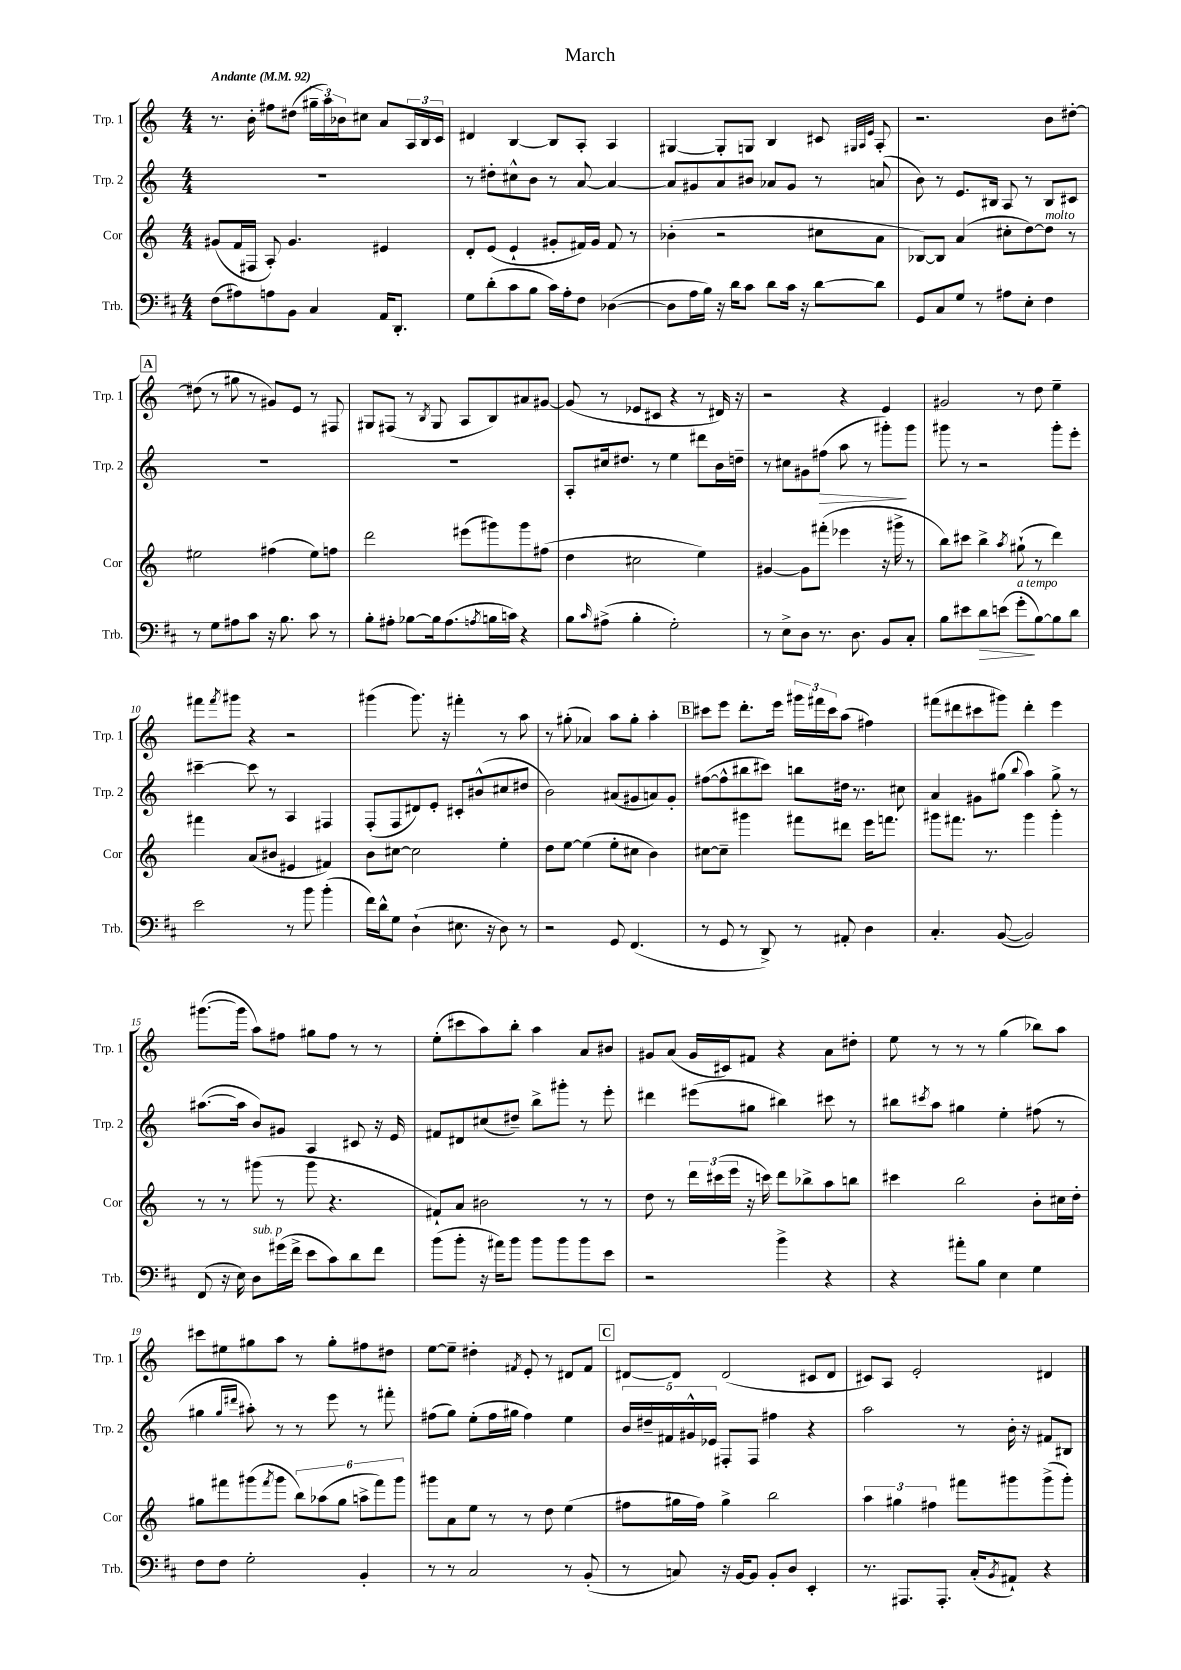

**kern	**kern	**kern	**kern
*staff4	*staff3	*staff2	*staff1
*clefF4	*clefG2	*clefG2	*clefG2
*k[f#c#]	*k[]	*k[]	*k[]
*M4/4	*M4/4	*M4/4	*M4/4
*MM92	*MM92	*MM92	*MM92
(8F#\L	(8g#/L	1r	8.r
8A#\)	16f/L	.	.
.	16F#/JJ	.	16b'\
8A\	8A'/)	.	8ff#\L
8BB\J	4.g#/	.	(8dd#\J
4C#/	.	.	24gg#~\LL
.	.	.	24aa\)
.	.	.	24b-\J
.	.	.	8cc#\J
16AA/LK	4e#/	.	8a/L
8.DD'/J	.	.	.
.	.	.	24A/L
.	.	.	24B/
.	.	.	24c/JJ
=	=	=	=
8G\L	8d'/L	8r	4d#/
(8d'\	(8e/J	8dd#'\L	.
8c#\	4e`/	8cc#^^\	[4B/
8B\J	.	8b\J	.
16c#\LL)	8g#'/L	8r	8B/]L
16A'\J	.	.	.
8F#\J	16f#/L)	[8a/	8A'/J
.	16g#/JJ	.	.
([4D-\	8f#/	4a/_	4A/
.	8r	.	.
=	=	=	=
8D-\]L	(4b-'\	8a/]L	[4G#/
16A\L	.	8g#/	.
16B\JJ)	.	.	.
16r	2r	8a/	8G#'/]L
16d\LK	.	.	.
8c#\J	.	8b#/J	8G/J
8d\L	.	8a-/L	4B/
16c#\Jk	.	8g#/J	.
16r	.	.	.
[8d\L	8cc#\L	8r	8c#/
.	.	.	32qqG#/LLL
.	.	.	32qqA/
.	.	.	32qqe/JJJ
8d\]J	8a\J	(8a/	8A'/
=	=	=	=
8GG/L	[8B-/L)	8b\)	2.r
8C#/	8B-/]J	8r	.
8G/J	(4a/	8.e/L	.
8r	.	.	.
.	.	16B#/Jk	.
8A#\L	8cc#'\L	8A/	.
8E'\J	[8dd\)	8r	.
4F#\	8dd\]J	8B#/L	8b\L
.	8r	8c#/J	[8dd#'\J
=	=	=	=
8r	2ee#\	1r	(8dd#\]
8G\L	.	.	8r
8A#\	.	.	8gg#\
8c#\J	.	.	8r
16r	(4ff#\	.	8g#/L)
8.B\	.	.	.
.	.	.	8e/J
8c#\	8ee#\L)	.	8r
8r	8ff\J	.	8F#/
=	=	=	=
8B'\L	2ddd\	1r	8G#/L
8A#'\J	.	.	(8F#/J
[8B-\L	.	.	8r
.	.	.	8qB/
16B-\]k	.	.	8G#/
(8.A#\	.	.	.
.	(8eee#\L	.	8A/L
8qA/	.	.	.
16B\L	8ggg#\)	.	8B/)
16c\JJ)	.	.	.
4r	8ggg#\	.	8a#/
.	(8ff#\J	.	[8g#/J
=	=	=	=
8B\L	4dd\	8A'/L	(8g#/]
16qqc#/	.	.	.
(8A#^\J	.	16cc#/k	8r
.	.	8.dd#/J	.
4B'\	2cc#\	.	8e-/L
.	.	8r	8c#/J
2G'\)	.	4ee\	4r
.	4ee\)	8ddd#\L	8r
.	.	16b\L	16d#/)
.	.	16dd~\JJ	16r
=	=	=	=
8r	[4g#/	8r	2r
8E^\L	.	8cc#\L	.
8D\J	8g#\]L	8g#\	.
8.r	(8fff#'\J	(8ff#\J	.
.	4eee-\	8aa\	4r
8.D\	.	.	.
.	.	8r	.
8BB/L	16r	8ggg#'\L)	4e/
.	16ggg#^\	.	.
8C#'/J	8r	8ggg#\J	.
=	=	=	=
8B\L	8bb\L)	8ggg#\	2g#/
8e#\	8ccc#\J	8r	.
8d\	4bb^\	2r	.
(8e\J	.	.	.
.	8qaa/	.	.
8g'\L	(8gg#`\	.	8r
[8B\)	8r	.	8dd\
8B\]	4ddd\)	8ggg#'\L	4ee~\
8d\J	.	8eee'\J	.
=	=	=	=
2e\	4fff#\	[4ccc#~\	8fff#\L
.	.	.	8qfff#/
.	.	.	8ggg#\J
.	(8a/L	8ccc#\]	4r
.	8b#/J	8r	.
8r	4e#/	4A/	2r
8b\	.	.	.
(4b'\	4f#/)	4F#/	.
=	=	=	=
16f#\LL)	8b\L	(8F'/L	(4ggg#\
16d^^\J	.	.	.
8G\J	[8cc#\J	8F/	.
(4D`\	2cc#\]	8d#/)	8.ggg#\)
.	.	8e'/J	.
.	.	.	16r
8.E#\	.	8c#'/L	4fff#'\
.	.	(8b#^^/	.
16r	.	.	.
8D\)	4ee'\	8cc#/	8r
8r	.	8dd#/J	8aa\
=	=	=	=
2r	8dd\L	2b\)	8r
.	[8ee\J	.	(8gg#'\
.	(4ee\]	.	4a-/)
8GG/	8ee'\L	(8a#/L	8aa\L
(4.FF#/	8cc#\J	8g#/	8gg#'\J
.	4b\)	8a/)	4aa'\
.	.	8g#'/J	.
=	=	=	=
8r	[8cc#\L	([8ff#\L	8ccc#\L
8GG/	8cc#~\]J	8ff#^^\]	8eee\J
8r	4ggg#\	8bb#\	8.ddd'\L
8DD^/)	.	8ccc#\J)	.
.	.	.	16eee\Jk
8r	8fff#\L	8bb\L	24ggg#\LL
.	.	.	24fff#\
.	.	.	24ccc#\J
8AA#'/	8ddd#\J	16dd#\Jk	(8aa\J
.	.	8.r	.
4D\	16eee\LK	.	4ff#\)
.	8.fff\J	.	.
.	.	8cc#\	.
=	=	=	=
4.C#'/	8ggg#\L	4a/	(8fff#\L
.	8.fff#\J	.	8ddd#\
.	.	8g#\L	8ccc#\
.	8.r	.	.
([8BB/	.	(8gg#\J	8ggg#\J)
.	.	8qqbb/	.
2BB/])	4ggg#\	4aa\)	4ddd#'\
.	4ggg#'\	8gg#^\	4eee\
.	.	8r	.
=	=	=	=
(8FF#/	8r	([8.aa#\L	([8.ggg#\L
16r	8r	.	.
16E\)	.	16aa#\]Jk	16ggg#\]Jk
8D\L	(8ggg#\	8b/L)	8aa\L)
(16g#\L	8r	8g#/J	8ff#\J
16f#^\JJ	.	.	.
8e\L	8ggg#\	4A/	8gg#\L
8c#\)	4.r	.	8ff#\J
8d\	.	8c#/	8r
8f#\J	.	16r	8r
.	.	16e/	.
=	=	=	=
(8b\L	8f#`/L)	8f#/L	(8ee'\L
8b'\J	8a/J	8d#/	8ccc#\
16r	2b#\	(8cc#/	8aa\)
16a#\LK)	.	.	.
8b\J	.	8dd#~/J)	8bb'\J
8b\L	.	8bb^\L	4aa\
8b\	.	8ggg#'\J	.
8b\	8r	8r	8a/L
8e\J	8r	8eee'\	8b#/J
=	=	=	=
2r	8dd\	4ddd#\	8g#/L
.	8r	.	(8a/J
.	24ddd\LL	(8eee#\L	16g#/LL
.	(24ccc#\	.	.
.	.	.	16c#/J)
.	24eee\JJ	.	.
.	16r	8gg#\J	8f#/J
.	16ccc\)	.	.
4b^\	8ddd\L	4bb#\)	4r
.	8bb-^\	.	.
4r	8aa\	8ccc#\	8a\L
.	8bb\J	8r	8dd#'\J
=	=	=	=
4r	4ccc#\	8bb#\L	8ee\
.	.	8qccc#/	.
.	.	8aa\J	8r
8a#'\L	2bb\	4gg#\	8r
8B\J	.	.	8r
4E\	.	4ee'\	(4gg\
4G\	8b'\L	(8ff#\	8bb-\L)
.	16cc#\L	8r	8aa\J
.	16dd'\JJ	.	.
=	=	=	=
8F#\L	8gg#\L	4gg#\	8ccc#\L
8F#\J	8fff#\	.	8ee#\
.	.	16qqgg#/LL	.
.	.	16qqddd#/JJ	.
2G'\	(8ggg#\	8aa#'\)	8gg#\
.	8qfff#/	.	.
.	8ggg#\J	8r	8aa\J
.	12bb\L)	8r	8r
.	(12aa-\	.	.
.	.	8eee\	8gg#'\L
.	12gg#\J	.	.
4BB'/	12aa^\L	8r	8ff#\
.	12fff#\)	.	.
.	.	8fff#'\	8dd#\J
.	12ggg#\J	.	.
=	=	=	=
8r	8ggg#\L	(8ff#\L	[8ee\L
8r	8a\	8gg\J)	8ee~\]J
2C#/	8ee\J	(8ee'\L	4dd#'\
.	8r	16ff#\L	.
.	.	16gg#\JJ	.
.	.	.	8qf#/
.	8r	4ff#\)	8e'/
.	8dd\	.	8r
8r	(4ee\	4ee\	8d#/L
(8BB'/	.	.	8f#/J
=	=	=	=
8r	8ff#\L	20b/LL	[8d#/L
.	.	20dd#~/	.
.	.	20f#/	.
8C/)	16gg#\L	.	8d#/]J
.	.	20g#^^/	.
.	16ff#\JJ)	.	.
.	.	20e-/JJ	.
16r	4gg#^\	8F#'/L	(2d#/
[16BB/LK	.	.	.
8BB/]J	.	8F#/J	.
8BB'/L	2bb\	4ff#\	.
8D/J	.	.	.
4EE'/	.	4r	8c#/L
.	.	.	8d#/J
=	=	=	=
8.r	6aa\	2aa\	8c#/L)
.	.	.	8A/J
.	6gg#\	.	.
8.AAA#/L	.	.	.
.	.	.	2e'/
.	6ff#\	.	.
8.AAA#'/J	.	.	.
.	8fff#\L	8r	.
(16C#'/LK	.	.	.
8qBB/	.	.	.
8AA#`/J)	8ggg#\	16b'\	.
.	.	16r	.
4r	(8ggg#^\	8f#/L	4d#/
.	8ggg#'\J)	8B#/J	.
==	==	==	==
*-	*-	*-	*-
